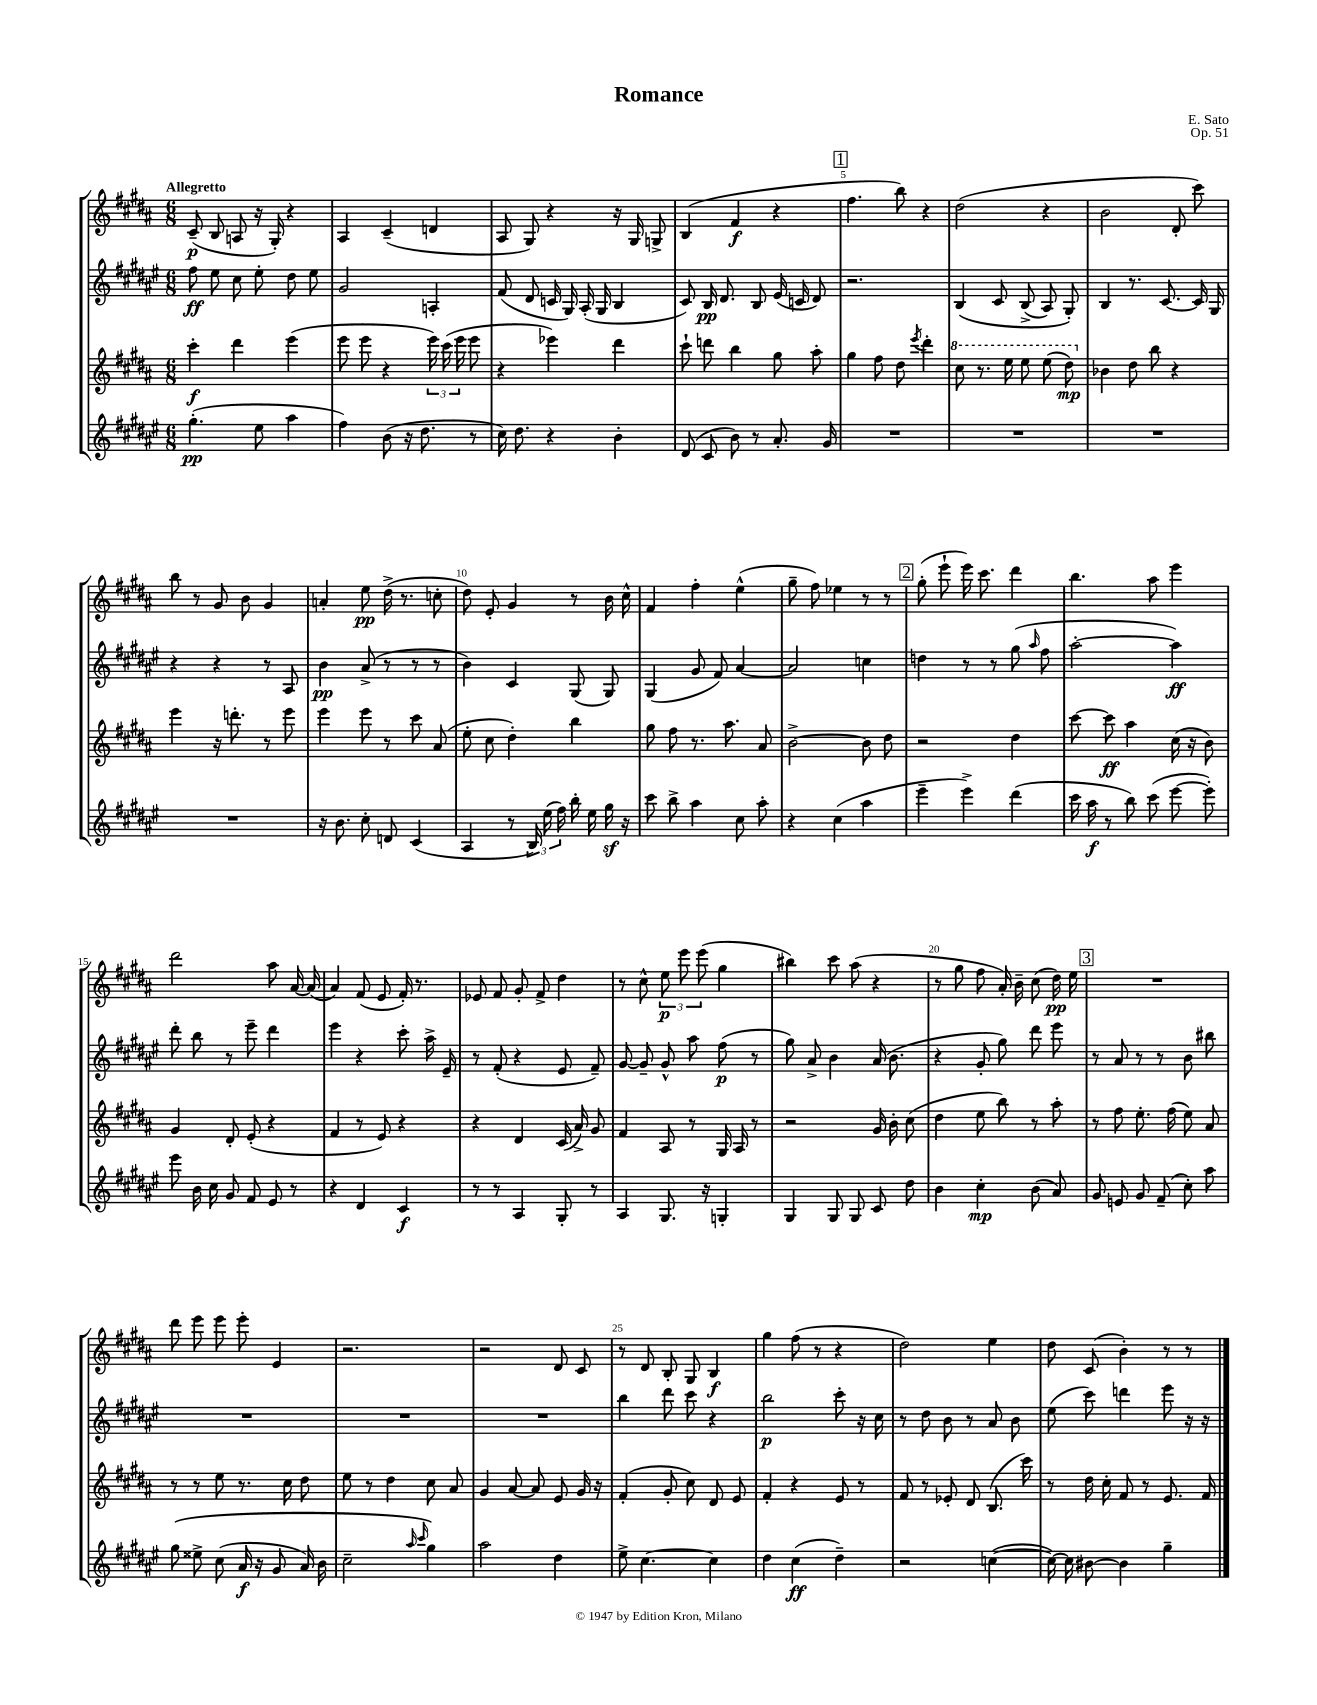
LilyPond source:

\header { title = "Romance" composer = "E. Sato" opus = "Op. 51" }
<<
\new StaffGroup <<
\new Staff = "s0" {
    \clef treble \key b \major \numericTimeSignature \time 6/8 \tempo "Allegretto"
    \autoBeamOff cis'8--\p( b8 a8 r16 gis16-.) r4 |
    ais4 cis'4--( d'4 |
    ais8 gis8) r4 r16 gis16 g8-> |
    b4( fis'4\f r4 |
    \mark \markup { \box "1" } fis''4. b''8) r4 |
    dis''2( r4 |
    b'2 dis'8-. cis'''8) |
    b''8 r8 gis'8 b'8 gis'4 |
    a'4-. e''8\pp dis''16->( r8. c''8-. |
    dis''8) e'8-. gis'4 r8 b'16 cis''16-^ |
    fis'4 fis''4-. e''4-^( |
    gis''8-- fis''8) ees''4 r8 r8 |
    \mark \markup { \box "2" } gis''8-.( e'''8-! e'''16) cis'''8. dis'''4 |
    b''4. ais''8 e'''4 |
    dis'''2 ais''8 ais'16~ ais'16( |
    ais'4) fis'8( e'8 fis'16-.) r8. |
    ees'8 fis'8 gis'8-. fis'8-> dis''4 |
    r8 cis''8-^ \tuplet 3/2 { e''8\p e'''8 e'''8( } gis''4 |
    bis''4) cis'''8 ais''8( r4 |
    r8 gis''8 fis''8 ais'16-.) b'16-- cis''8( dis''16\pp) e''16 |
    \mark \markup { \box "3" } R2. |
    dis'''8 e'''8 e'''8 e'''8-. e'4 |
    r2. |
    r2 dis'8 cis'8 |
    r8 dis'8 b8-. gis8 b4\f |
    gis''4 fis''8( r8 r4 |
    dis''2) e''4 |
    dis''8 cis'8( b'4-.) r8 r8 \bar "|." |
}
\new Staff = "s1" {
    \clef treble \key fis \major \numericTimeSignature \time 6/8
    \autoBeamOff fis''8\ff eis''8 cis''8 eis''8-. dis''8 eis''8 |
    gis'2 a4-. |
    fis'8( dis'8 c'16 gis16) ais16-.( gis16 b4 |
    cis'8) b16\pp dis'8. b8 eis'16( c'16 dis'8) |
    \mark \markup { \box "1" } r2. |
    b4\( cis'8 b8->( ais8) gis8-.\) |
    b4 r8. cis'8.~ cis'16 gis16 |
    r4 r4 r8 ais8 |
    b'4\pp ais'8->( r8 r8 r8 |
    b'4) cis'4 gis8( gis8) |
    gis4( gis'8 fis'8) ais'4~ |
    ais'2 c''4 |
    \mark \markup { \box "2" } d''4 r8 r8 gis''8( \grace { ais''16 } fis''8 |
    ais''2~-. ais''4\ff) |
    dis'''8-. b''8 r8 eis'''8-- dis'''4 |
    eis'''4 r4 cis'''8-. ais''16-> eis'16-- |
    r8 fis'8-.( r4 eis'8 fis'8--) |
    gis'8~ gis'8-- gis'8-^ ais''8 fis''8\p( r8 |
    gis''8) ais'8-> b'4 ais'16( b'8. |
    r4 gis'8-. gis''8) dis'''8 eis'''8 |
    \mark \markup { \box "3" } r8 ais'8 r8 r8 b'8 bis''8 |
    R2. |
    R2. |
    R2. |
    b''4 dis'''8 cis'''8 r4 |
    b''2\p cis'''8-. r16 cis''16 |
    r8 dis''8 b'8 r8 ais'8 b'8 |
    eis''8( cis'''8) d'''4 eis'''8 r16 r16 \bar "|." |
}
\new Staff = "s2" {
    \clef treble \key b \major \numericTimeSignature \time 6/8
    \autoBeamOff cis'''4-.\f dis'''4 e'''4( |
    e'''8 e'''8 r4 \tuplet 3/2 { e'''16) cis'''16( e'''16 } e'''8 |
    r4 ees'''4) dis'''4 |
    cis'''8-! d'''8 b''4 gis''8 ais''8-. |
    \mark \markup { \box "1" } gis''4 fis''8 dis''8 \acciaccatura { e'''8 } dis'''4-. |
    \ottava #1 cis'''8 r8. e'''16 e'''8 e'''8( dis'''8\mp) \ottava #0 |
    bes'4 dis''8 b''8 r4 |
    e'''4 r16 d'''8.-. r8 e'''8 |
    e'''4 e'''8 r8 cis'''8 ais'8( |
    e''8-. cis''8 dis''4-.) b''4 |
    gis''8 fis''8 r8. ais''8. ais'8 |
    b'2~-> b'8 dis''8 |
    \mark \markup { \box "2" } r2 dis''4 |
    cis'''8~ cis'''8\ff ais''4 cis''16( r16 b'8) |
    gis'4 dis'8-. e'8-.( r4 |
    fis'4 r8 e'8) r4 |
    r4 dis'4 cis'16( ais'16->) gis'8 |
    fis'4 ais8 r8 gis16 ais16 r8 |
    r2 gis'16 b'16-. cis''8( |
    dis''4 e''8 b''8) r8 ais''8-. |
    \mark \markup { \box "3" } r8 fis''8 e''8.-. fis''16( e''8) ais'8 |
    r8 r8 e''8 r8. cis''16 dis''8 |
    e''8 r8 dis''4 cis''8 ais'8 |
    gis'4 ais'8~ ais'8 e'8 gis'16 r16 |
    fis'4-.( gis'8-. cis''8) dis'8 e'8 |
    fis'4-. r4 e'8 r8 |
    fis'8 r8 ees'8-. dis'8 b8.( cis'''16) |
    r8 dis''16 cis''16-. fis'8 r8 e'8. fis'16 \bar "|." |
}
\new Staff = "s3" {
    \clef treble \key fis \major \numericTimeSignature \time 6/8
    \autoBeamOff gis''4.-.\pp( eis''8 ais''4 |
    fis''4) b'8( r16 dis''8. r8 |
    cis''16) dis''8. r4 b'4-. |
    dis'8( cis'8 b'8) r8 ais'8.-. gis'16 |
    \mark \markup { \box "1" } R2. |
    R2. |
    R2. |
    R2. |
    r16 b'8. cis''8-. d'8 cis'4( |
    ais4 r8 \tuplet 3/2 { b16) eis''16( fis''16) } b''16-. eis''16 gis''16\sf r16 |
    cis'''8 b''8-> ais''4 cis''8 ais''8-. |
    r4 cis''4( ais''4 |
    \mark \markup { \box "2" } eis'''4-- eis'''4->) dis'''4( |
    cis'''16 ais''16\f r8 b''8) cis'''8( eis'''8~ eis'''8-.) |
    eis'''8 b'16 cis''16 gis'8 fis'8 eis'8 r8 |
    r4 dis'4 cis'4\f |
    r8 r8 ais4 gis8-. r8 |
    ais4 gis8. r16 g4-. |
    gis4 gis8 gis8 cis'8 dis''8 |
    b'4 cis''4-.\mp b'8( ais'8) |
    \mark \markup { \box "3" } gis'8 e'8 gis'8 fis'8--( cis''8-.) ais''8 |
    gis''8\( eisis''8-> cis''8( ais'16\f r16 gis'8 ais'16) b'16 |
    cis''2-- \grace { ais''16 cis'''16 } gis''4\) |
    ais''2 dis''4 |
    eis''8-> cis''4.~ cis''4 |
    dis''4 cis''4\ff( dis''4--) |
    r2 c''4~( |
    c''16~) c''16 bis'8~ bis'4 gis''4-- \bar "|." |
}
>>
>>
\layout { \context { \Score \override BarNumber.break-visibility = ##(#f #t #t) barNumberVisibility = #(every-nth-bar-number-visible 5) } }
